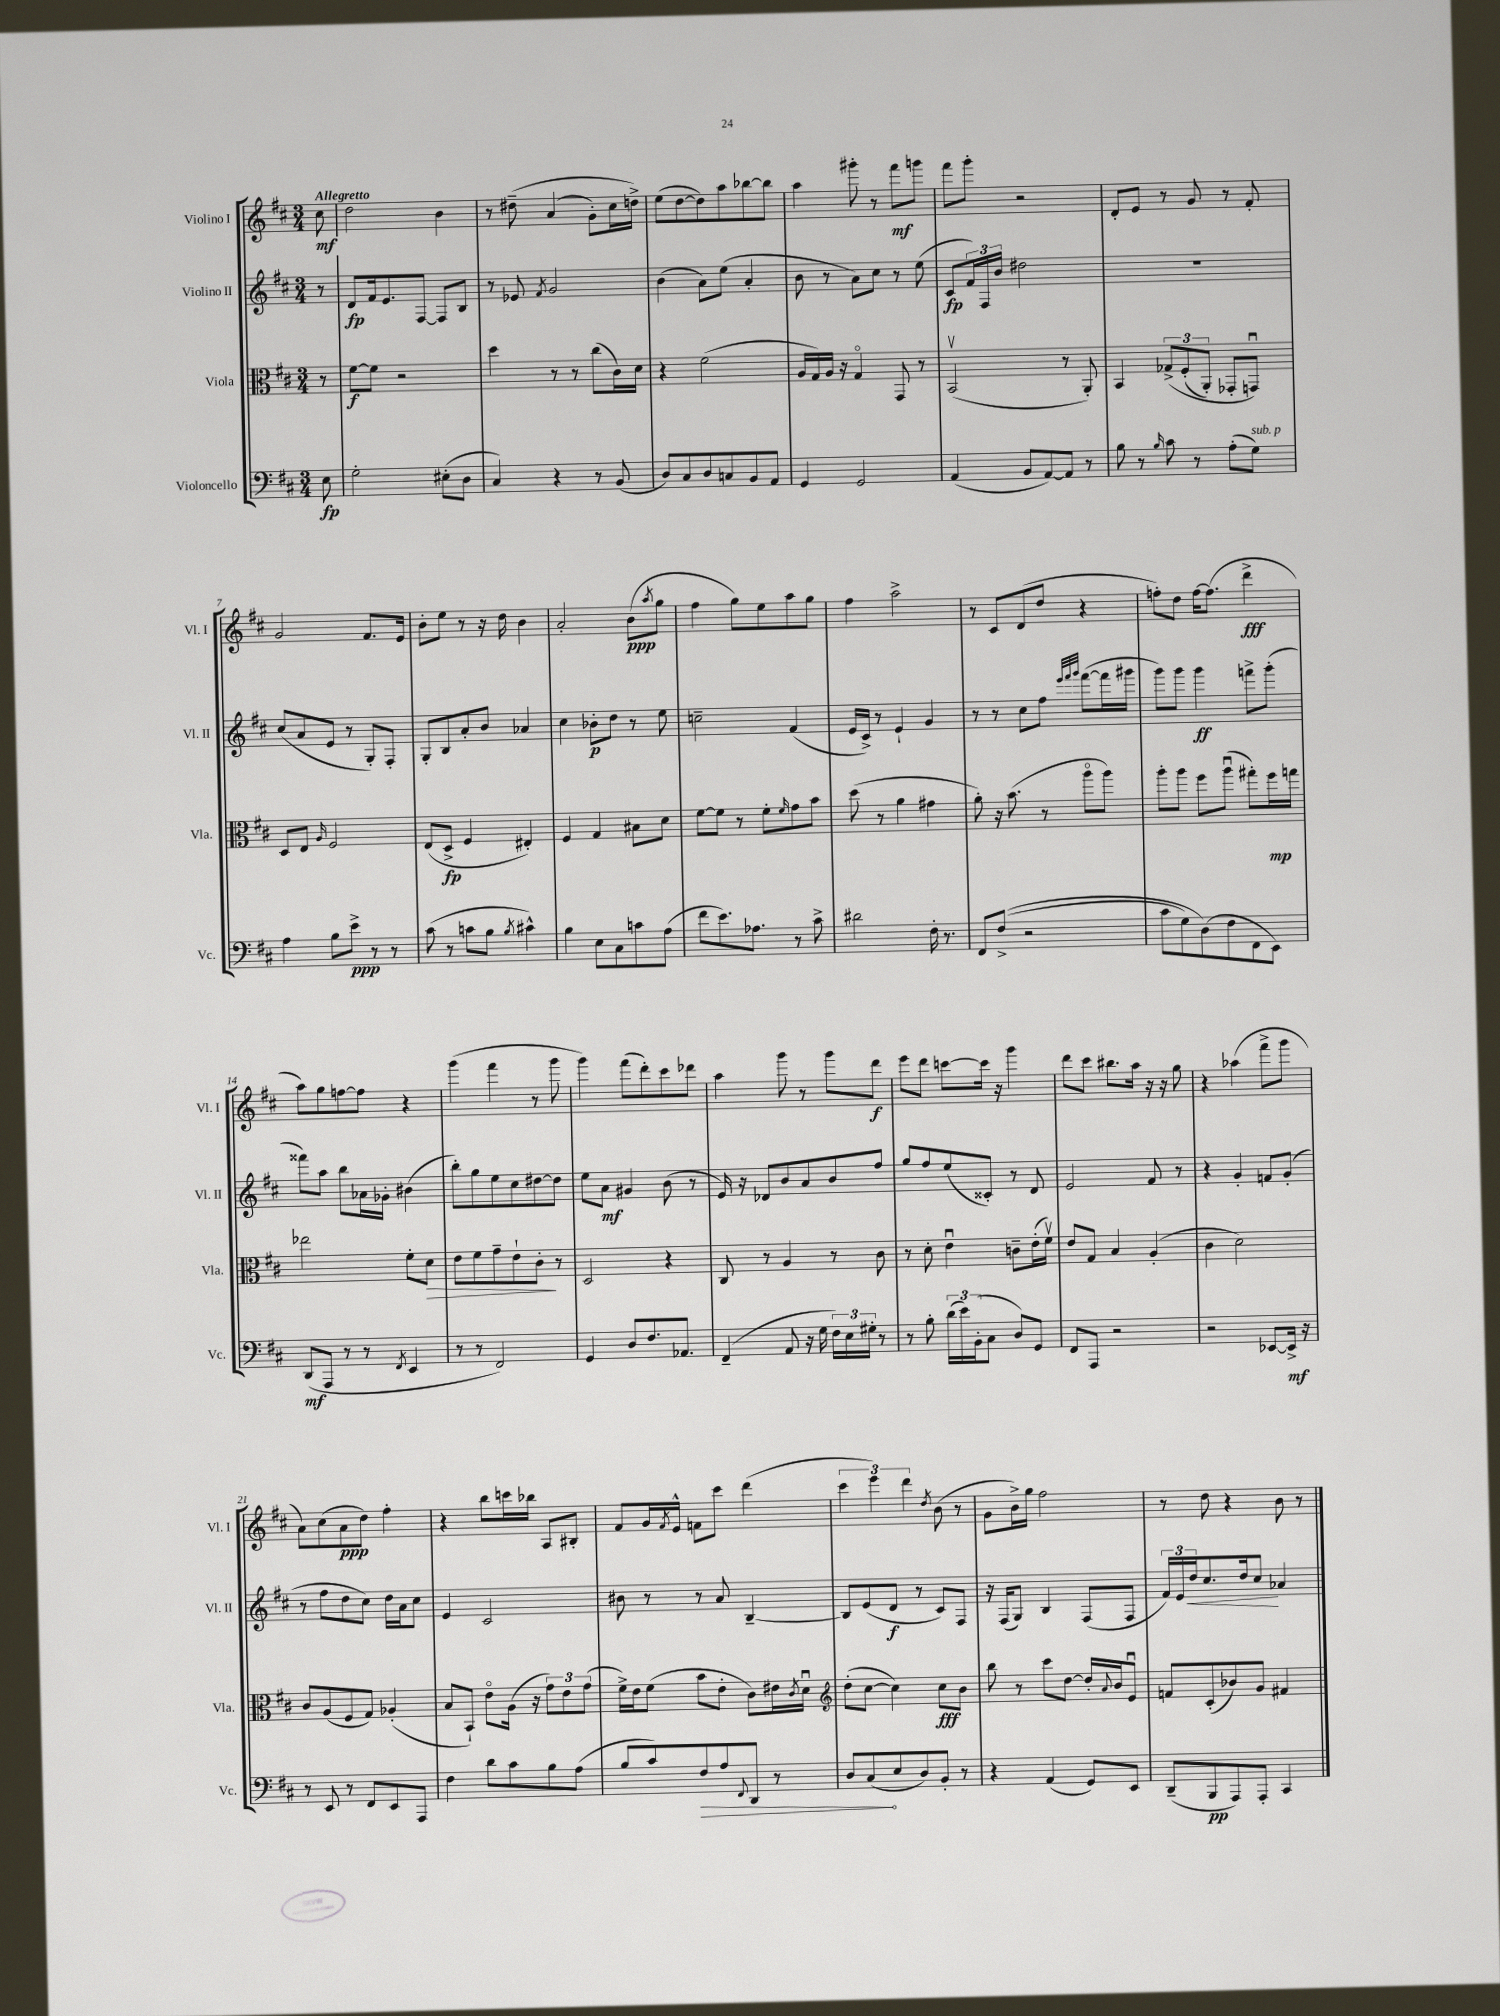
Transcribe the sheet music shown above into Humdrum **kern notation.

**kern	**dynam	**kern	**dynam	**kern	**dynam	**kern	**dynam
*part4	*part4	*part3	*part3	*part2	*part2	*part1	*part1
*staff4	*staff4	*staff3	*staff3	*staff2	*staff2	*staff1	*staff1
*I"Violoncello	*	*I"Viola	*	*I"Violino II	*	*I"Violino I	*
*I'Vc.	*	*I'Vla.	*	*I'Vl. II	*	*I'Vl. I	*
*clefF4	*	*clefC3	*	*clefG2	*	*clefG2	*
*k[f#c#]	*	*k[f#c#]	*	*k[f#c#]	*	*k[f#c#]	*
*M3/4	*	*M3/4	*	*M3/4	*	*M3/4	*
=	=	=	=	=	=	=	=
!	!	!	!	!	!	!LO:TX:a:B:t=Allegretto	!
8E\	fp	8r	.	8r	.	8cc#\	mf
=1	=1	=1	=1	=1	=1	=1	=1
2G'\	.	[8f#\L	f	8d/L	fp	2dd\	.
.	.	8f#\J]	.	16f#/k	.	.	.
.	.	.	.	8.e/	.	.	.
.	.	2r	.	.	.	.	.
.	.	.	.	[8F#/J	.	.	.
(8E#X'\L	.	.	.	8F#/L]	.	4b\	.
8D\J	.	.	.	8B/J	.	.	.
=2	=2	=2	=2	=2	=2	=2	=2
4C#/)	.	4dd\	.	8r	.	8r	.
.	.	.	.	8e-X/	.	(8dd#X~\	.
.	.	.	.	8qf#/	.	.	.
4r	.	8r	.	2g/	.	(4a/	.
.	.	8r	.	.	.	.	.
8r	.	(8cc#\L	.	.	.	8g'\L)	.
(8BB/	.	16c#\L)	.	.	.	16cc#\L	.
.	.	16d\JJ	.	.	.	16ddn^\JJ)	.
=3	=3	=3	=3	=3	=3	=3	=3
8D/L)	.	4r	.	(4b\	.	(8ee\L	.
8C#/	.	.	.	.	.	[8dd\	.
8D/	.	(2f#\	.	8a\L)	.	8dd\])	.
8Cn/	.	.	.	(8ee\J	.	8aa\	.
8BB/	.	.	.	4a'/	.	[8bb-X\	.
8AA/J	.	.	.	.	.	8bb-\J]	.
=4	=4	=4	=4	=4	=4	=4	=4
4GG/	.	16A/LL	.	8b\	.	4aa\	.
.	.	16G/)	.	.	.	.	.
.	.	16A/JJ	.	8r	.	.	.
.	.	16r	.	.	.	.	.
2GG/	.	4G/	.	8a\L)	.	8ggg#X'\	.
.	.	.	.	8cc#\J	.	8r	.
.	.	8GG/	.	8r	.	8fff#\L	mf
.	.	8r	.	(8ee\	.	8gggn\J	.
=5	=5	=5	=5	=5	=5	=5	=5
(4AA/	.	(2BBv/	.	8c#/L	fp	8fff#\L	.
.	.	.	.	24f#/L)	.	8ggg'\J	.
.	.	.	.	24F#/	.	.	.
.	.	.	.	24b/JJ	.	.	.
8BB/L	.	.	.	2dd#X\	.	2r	.
[8AA/)	.	.	.	.	.	.	.
8AA/J]	.	8r	.	.	.	.	.
8r	.	8AA'/)	.	.	.	.	.
=6	=6	=6	=6	=6	=6	=6	=6
8B\	.	4BB/	.	2.r	.	8d'/L	.
8r	.	.	.	.	.	8e/J	.
16qqB/	.	.	.	.	.	.	.
8c#\	.	(12G-X^/L	.	.	.	8r	.
.	.	(12F#'/	.	.	.	.	.
8r	.	.	.	.	.	8g/	.
.	.	12AA'/J)	.	.	.	.	.
(8A'\L	.	8GG-X'/L	.	.	.	8r	.
!LO:TX:a:i:t=sub. p	!	!	!	!	!	!	!
8G\J)	.	8GGnu/J)	.	.	.	8f#'/	.
!!LO:LB:g=z
=7	=7	=7	=7	=7	=7	=7	=7
4A\	.	8D/L	.	(8cc#/L	.	2g/	.
.	.	8E/J	.	8a/	.	.	.
.	.	16qqA/	.	.	.	.	.
8B\L	.	2F#/	.	8e/J	.	.	.
8e^\J	ppp	.	.	8r	.	.	.
8r	.	.	.	8G'/L)	.	8.f#/L	.
8r	.	.	.	8F#'/J	.	.	.
.	.	.	.	.	.	16e/Jk	.
=8	=8	=8	=8	=8	=8	=8	=8
(8c#\	.	(8E/L	.	8G'/L	.	8b'\L	.
8r	.	8D^/J	fp	8B/	.	8ee\J	.
8cn\L	.	4F#/	.	8a'/	.	8r	.
8B\J	.	.	.	8b/J	.	16r	.
.	.	.	.	.	.	16dd\	.
8qB/	.	.	.	.	.	.	.
4c#X^^\)	.	4E#X'/)	.	4a-X/	.	4b\	.
=9	=9	=9	=9	=9	=9	=9	=9
4B\	.	4F#/	.	4cc#\	.	2a'/	.
8E\L	.	4G/	.	8b-X'\L	p	.	.
8C#\	.	.	.	8dd\J	.	.	.
8cn\	.	8B#X\L	.	8r	.	(8b\L	ppp
.	.	.	.	.	.	8qaa/	.
(8A\J	.	8d\J	.	8ee\	.	8gg\J	.
=10	=10	=10	=10	=10	=10	=10	=10
8f#\L	.	[8f#\L	.	2ccn~\	.	4ff#\	.
8.e\)	.	8f#\J]	.	.	.	.	.
.	.	8r	.	.	.	8gg\L)	.
8.A-X\J	.	.	.	.	.	.	.
.	.	8f#'\L	.	.	.	8ee\	.
.	.	16qqf#/	.	.	.	.	.
8r	.	8g\	.	(4f#/	.	8aa\	.
8c#^\	.	8b\J	.	.	.	8gg\J	.
=11	=11	=11	=11	=11	=11	=11	=11
2d#X\	.	(8dd\	.	16e/LL	.	4ff#\	.
.	.	.	.	16c#^/JJ)	.	.	.
.	.	8r	.	8r	.	.	.
.	.	4a\	.	4e`/	.	2aa^\	.
16F#'\	.	4g#X\	.	4g/	.	.	.
8.r	.	.	.	.	.	.	.
=12	=12	=12	=12	=12	=12	=12	=12
8FF#/L	.	8a'\)	.	8r	.	8r	.
((8F#^/J	.	16r	.	8r	.	8c#/L	.
.	.	(8.b\	.	.	.	.	.
2r	.	.	.	8cc#\L	.	(8d/	.
.	.	8r	.	8ff#\J	.	8dd/J	.
.	.	.	.	32qqeee/LLL	.	.	.
.	.	.	.	32qqfff#/	.	.	.
.	.	.	.	32qqggg/JJJ	.	.	.
.	.	8aa\L	.	([8fff#\L	.	4r	.
.	.	8aa\J)	.	16fff#\L]	.	.	.
.	.	.	.	16ggg#X\JJ	.	.	.
=13	=13	=13	=13	=13	=13	=13	=13
8c#\L	.	8aa'\L	.	8ggg\L)	.	8ffn'\L)	.
8G\)	.	8aa\J	.	8ggg\J	.	8dd\J	.
(8D\)	.	8ff#\L	.	4ggg\	ff	[16ff\KL	.
.	.	.	.	.	.	(8.ff\J]	.
8F#\	.	(8aau\J	.	.	.	.	.
8FF#\	.	8gg#X'\L)	.	8fffn^\L	.	4ddd^\	fff
8EE\J)	.	16ff#\L	mp	(8ggg'\J	.	.	.
.	.	16ggn\JJ	.	.	.	.	.
!!LO:LB:g=z
=14	=14	=14	=14	=14	=14	=14	=14
(8DD/L	mf	2ee-X\	.	8fff##X\L)	.	8aa\L)	.
8AAA/J	.	.	.	8aa\J	.	8gg\	.
8r	.	.	.	8bb\L	.	[8ffn\	.
8r	.	.	.	16a-X\L	.	8ff\J]	.
.	.	.	.	16g-X'\JJ	.	.	.
8qFF#/	.	.	.	.	.	.	.
4EE/	.	8f#'\L	.	(4b#X\	.	4r	.
!	!	!	!LO:HP:b	!	!	!	!
.	.	8d\J	>	.	.	.	.
=15	=15	=15	=15	=15	=15	=15	=15
8r	.	8e\L	.	8bb'\L)	.	(4ggg\	.
8r	.	8f#\	.	8gg\	.	.	.
2FF#/)	.	8g~\	.	8ee\	.	4fff#\	.
.	.	8e`\	.	8cc#\	.	.	.
.	.	8c#'\J	.	[8dd#X\	.	8r	.
.	.	8r	]	8dd#\J]	.	8ggg\	.
=16	=16	=16	=16	=16	=16	=16	=16
4GG/	.	2D/	.	8ee\L	.	4ggg\)	.
.	.	.	.	8a\J	mf	.	.
8D/L	.	.	.	4g#X/	.	(8fff#\L	.
8.F#/	.	.	.	.	.	8ddd'\)	.
.	.	4r	.	(8b\	.	8ccc#\	.
8.AA-X/J	.	.	.	.	.	.	.
.	.	.	.	8r	.	8ddd-X\J	.
=17	=17	=17	=17	=17	=17	=17	=17
(4FF#~/	.	8C#/	.	16e/)	.	4aa\	.
.	.	.	.	16r	.	.	.
.	.	8r	.	8d-X/L	.	.	.
8AA/	.	4A/	.	8b/	.	8ggg\	.
16r	.	.	.	8a/	.	8r	.
16G\	.	.	.	.	.	.	.
24F#\LL)	.	8r	.	8b/	.	8ggg\L	.
24E\	.	.	.	.	.	.	.
24G#X'\JJ	.	.	.	.	.	.	.
8r	.	8c#\	.	8ff#/J	.	8ddd\J	f
=18	=18	=18	=18	=18	=18	=18	=18
8r	.	8r	.	8gg/L	.	8eee\L	.
8B'\	.	8d'\	.	8ff#/	.	8ddd\J	.
(24d\LL	.	4eu\	.	(8ee/	.	[8cccn\L	.
24e\)	.	.	.	.	.	.	.
(24BB'\J	.	.	.	.	.	.	.
8C#\J	.	.	.	8c##X'/J)	.	16ccc\Jk]	.
.	.	.	.	.	.	16r	.
8D/L)	.	8cn~\L	.	8r	.	4ggg\	.
8GG/J	.	(16e'\L	.	8d/	.	.	.
.	.	16f#v\JJ)	.	.	.	.	.
=19	=19	=19	=19	=19	=19	=19	=19
8FF#/L	.	8e/L	.	2e/	.	8ddd\L	.
8AAA/J	.	8G/J	.	.	.	8ccc#\J	.
2r	.	4B/	.	.	.	8.bb#X\L	.
.	.	.	.	.	.	16aa\Jk	.
.	.	(4A'/	.	8f#/	.	16r	.
.	.	.	.	.	.	16r	.
.	.	.	.	8r	.	8gg\	.
=20	=20	=20	=20	=20	=20	=20	=20
2r	.	4c#\	.	4r	.	4r	.
.	.	2d\)	.	4g'/	.	(4aa-X\	.
[8EE-X/L	.	.	.	8fn/L	.	8fff#^\L	.
16EE-^/Jk]	mf	.	.	(8g'/J	.	8ggg\J	.
16r	.	.	.	.	.	.	.
!!LO:LB:g=z
=21	=21	=21	=21	=21	=21	=21	=21
8r	.	8c#/L	.	8r	.	8a\L)	.
8EE/	.	(8A/	.	8ff#\L	.	(8cc#\	.
8r	.	8F#/	.	8dd\	.	8a\	ppp
8FF#/L	.	8G/J)	.	8cc#\J)	.	8dd\J)	.
8EE/	.	(4A-X'/	.	16dd\LL	.	4ff#'\	.
.	.	.	.	16a\J	.	.	.
8AAA/J	.	.	.	8cc#\J	.	.	.
=22	=22	=22	=22	=22	=22	=22	=22
4F#\	.	8B/L	.	4e/	.	4r	.
.	.	8BB`/J)	.	.	.	.	.
8d\L	.	8e\L	.	2c#/	.	8bb\L	.
8c#\	.	(16A\Jk	.	.	.	16cccn\L	.
.	.	16r	.	.	.	16bb-X\JJ	.
8B\	.	12g\L)	.	.	.	8A/L	.
.	.	12e\	.	.	.	.	.
(8A\J	.	.	.	.	.	8B#X'/J	.
.	.	(12g\J	.	.	.	.	.
=23	=23	=23	=23	=23	=23	=23	=23
8B/L	.	16f#^\LL)	.	8b#X\	.	8f#/L	.
.	.	16e\J	.	.	.	.	.
8c#/)	.	(8f#\J	.	8r	.	16g/L	.
.	.	.	.	.	.	8qf#/	.
.	.	.	.	.	.	16e^^/JJ	.
!	!LO:HP:b	!	!	!	!	!	!
8F#/	>	8b\L	.	8r	.	8fn\L	.
8A/	.	8e'\J	.	8a/	.	8ccc#\J	.
8qqFF#/	.	.	.	.	.	.	.
8DD/J	.	8c#\L)	.	[4B~/	.	(4ddd\	.
8r	.	16e#X\L	.	.	.	.	.
.	.	8qc#/	.	.	.	.	.
.	.	16du\JJ	.	.	.	.	.
=24	=24	=24	=24	=24	=24	=24	=24
*	*	*clefG2	*	*	*	*	*
8D/L	.	(8dd'\L	.	8B/L]	.	6ccc#\	.
(8C#/	.	[8cc#\J	.	(8e/	.	.	.
.	.	.	.	.	.	6eee\)	.
8E/	]	4cc#\])	.	8d/J	f	.	.
.	.	.	.	.	.	6ddd\	.
8D/)	.	.	.	8r	.	.	.
.	.	.	.	.	.	8qdd/	.
8BB'/J	.	8cc#\L	fff	8c#/L)	.	(8b\	.
8r	.	8b\J	.	8F#/J	.	8r	.
=25	=25	=25	=25	=25	=25	=25	=25
4r	.	8bb\	.	16r	.	8g\L	.
.	.	.	.	(16F#/KL	.	.	.
.	.	8r	.	8G/J)	.	16b^\L)	.
.	.	.	.	.	.	16gg\JJ	.
(4AA/	.	8ccc#\L	.	4B/	.	2ff#\	.
.	.	[8dd\J	.	.	.	.	.
8GG/L)	.	16dd'/LL]	.	(8F#/L	.	.	.
.	.	8qqa/	.	.	.	.	.
.	.	16b/J	.	.	.	.	.
8EE/J	.	8eu/J	.	8F#/J	.	.	.
=26	=26	=26	=26	=26	=26	=26	=26
(8DD~/L	.	8fn/L	.	24f#/LL)	.	8r	.
.	.	.	.	24e/	.	.	.
!	!	!	!	!	!LO:HP:b	!	!
.	.	.	.	24dd/J	<	.	.
8BBB/	pp	(8c#'/	.	8.cc#/	.	8dd\	.
8AAA/)	.	8b-X/)	.	.	.	4r	.
.	.	.	.	16dd/k	.	.	.
8AAA'/J	.	8g/J	.	8cc#/J	.	.	.
4CC#/	.	4f#X/	.	4a-X/	[	8b\	.
.	.	.	.	.	.	8r	.
==	==	==	==	==	==	==	==
*-	*-	*-	*-	*-	*-	*-	*-
